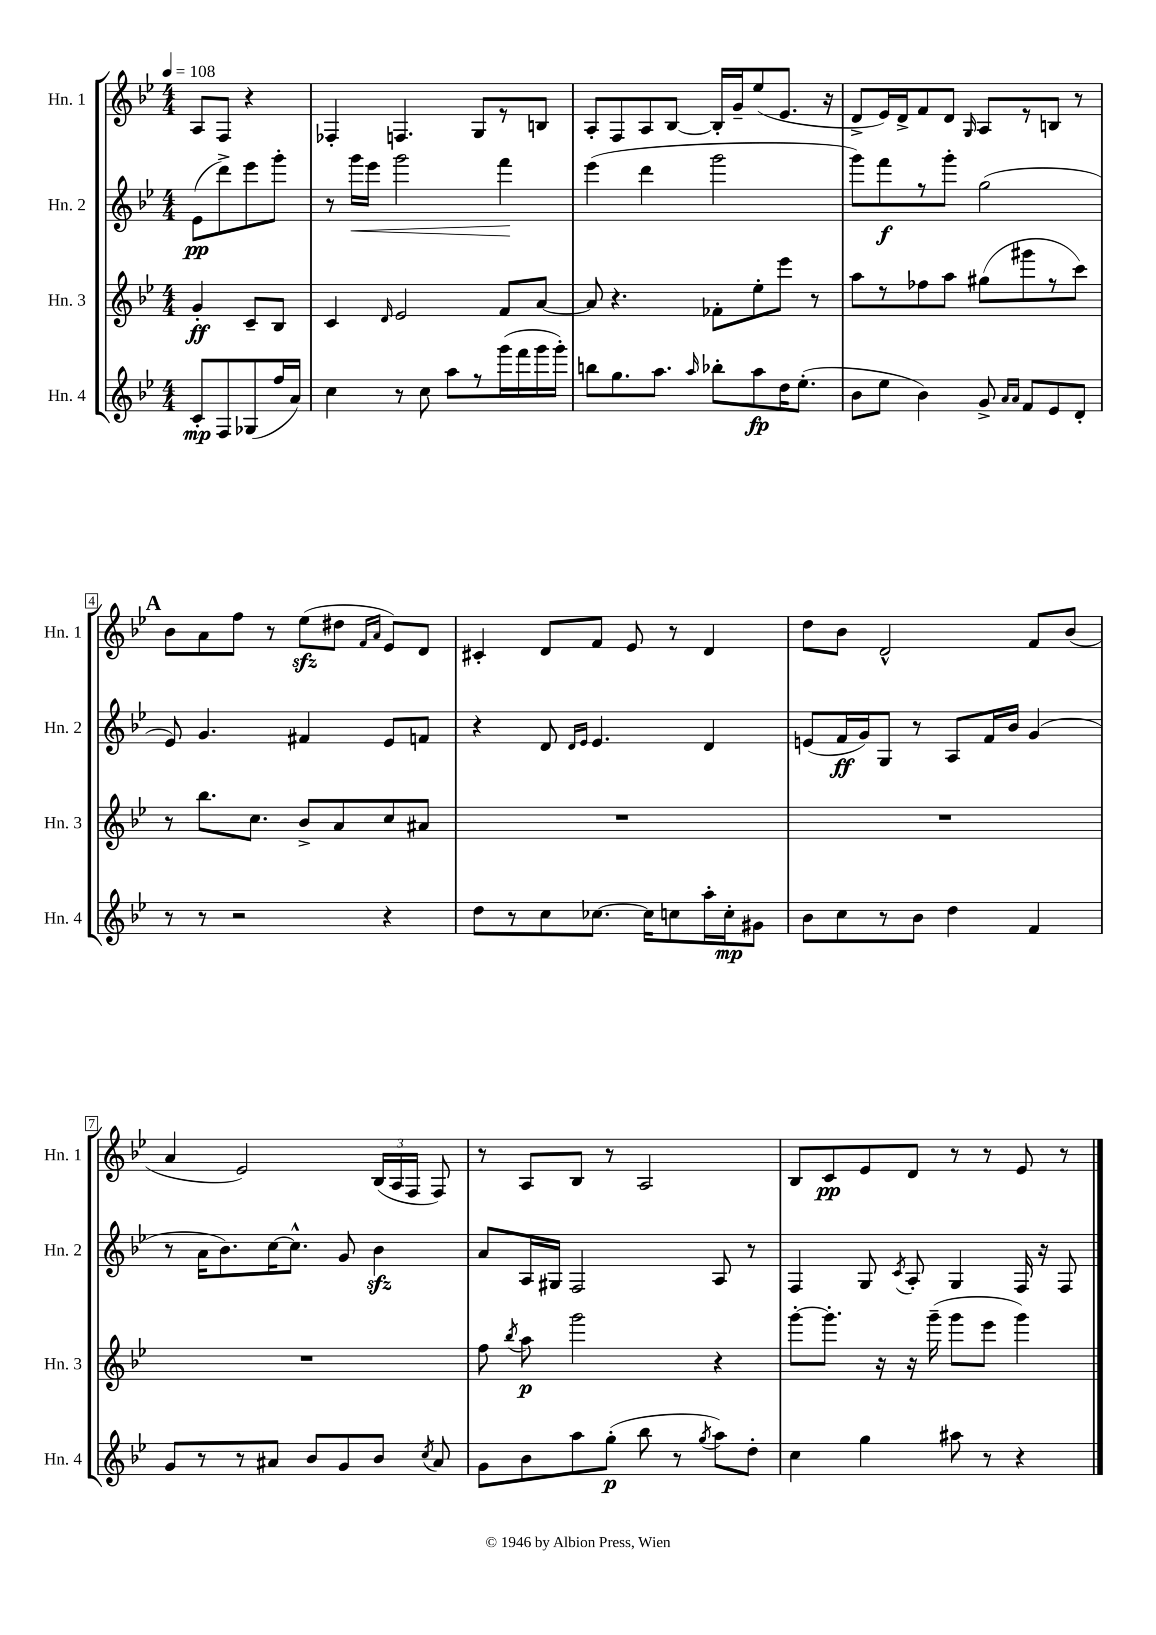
<<
\new StaffGroup <<
\new Staff = "s0" \with { instrumentName = "Hn. 1" shortInstrumentName = "Hn. 1" } {
    \clef treble \key bes \major \numericTimeSignature \time 4/4 \partial 2 \tempo 4 = 108
    \autoBeamOff a8[ f8] r4 |
    fes4-. f4. g8[ r8 b8] |
    a8[-. f8 a8 bes8]~ bes16[-. g'16-- ees''8( ees'8.] r16 |
    d'8[-> ees'16) d'16-> f'8 d'8] \grace { g16 } a8[ r8 b8] r8 |
    \mark \markup { \bold "A" } bes'8[ a'8 f''8] r8 ees''8[\sfz( dis''8] \grace { f'16[ a'16] } ees'8[) d'8] |
    cis'4-. d'8[ f'8] ees'8 r8 d'4 |
    d''8[ bes'8] d'2-^ f'8[ bes'8]( |
    a'4 ees'2) \tuplet 3/2 { bes16[( a16 f16] } f8) |
    r8 a8[ bes8] r8 a2 |
    bes8[ c'8\pp ees'8 d'8] r8 r8 ees'8 r8 \bar "|." |
}
\new Staff = "s1" \with { instrumentName = "Hn. 2" shortInstrumentName = "Hn. 2" } {
    \clef treble \key bes \major \numericTimeSignature \time 4/4 \partial 2
    \autoBeamOff ees'8[\pp( d'''8->) ees'''8 g'''8]-. |
    r8 g'''16[\< ees'''16] g'''2 f'''4\! |
    ees'''4( d'''4 g'''2 |
    g'''8[) f'''8\f r8 g'''8]-. g''2( |
    \mark \markup { \bold "A" } ees'8) g'4. fis'4 ees'8[ f'8] |
    r4 d'8 \grace { d'16[ ees'16] } ees'4. d'4 |
    e'8[( f'16\ff g'16) g8] r8 a8[ f'16 bes'16] g'4( |
    r8 a'16[ bes'8.) c''16~ c''8.]-^ g'8 bes'4\sfz |
    a'8[ a16 gis16] f2 a8 r8 |
    f4 g8 \acciaccatura { c'8 } a8-. g4 f16 r16 f8 \bar "|." |
}
\new Staff = "s2" \with { instrumentName = "Hn. 3" shortInstrumentName = "Hn. 3" } {
    \clef treble \key bes \major \numericTimeSignature \time 4/4 \partial 2
    \autoBeamOff g'4-.\ff c'8[-- bes8] |
    c'4 \grace { d'16 } ees'2 f'8[ a'8]~ |
    a'8 r4. fes'8[-. ees''8-. ees'''8] r8 |
    a''8[ r8 fes''8 a''8] gis''8[( gis'''8 r8 c'''8]) |
    \mark \markup { \bold "A" } r8 bes''8.[ c''8.] bes'8[-> a'8 c''8 ais'8] |
    R1 |
    R1 |
    R1 |
    f''8 \acciaccatura { bes''8 } a''8\p g'''2 r4 |
    g'''8[~-. g'''8.]-. r16 r16 g'''16--( g'''8[ ees'''8] g'''4) \bar "|." |
}
\new Staff = "s3" \with { instrumentName = "Hn. 4" shortInstrumentName = "Hn. 4" } {
    \clef treble \key bes \major \numericTimeSignature \time 4/4 \partial 2
    \autoBeamOff c'8[-.\mp f8 ges8( f''16 a'16]) |
    c''4 r8 c''8 a''8[ r8 g'''16( f'''16 g'''16 g'''16]-.) |
    b''8[ g''8. a''8.] \grace { a''16 } bes''8[-. a''8\fp d''16 ees''8.]-.( |
    bes'8[ ees''8] bes'4) g'8-> \grace { a'16[ a'16] } f'8[ ees'8 d'8]-. |
    \mark \markup { \bold "A" } r8 r8 r2 r4 |
    d''8[ r8 c''8 ces''8.]~ ces''16[ c''8 a''16-. c''16-.\mp gis'8] |
    bes'8[ c''8 r8 bes'8] d''4 f'4 |
    g'8[ r8 r8 ais'8] bes'8[ g'8 bes'8] \acciaccatura { c''8 } ais'8 |
    g'8[ bes'8 a''8 g''8]-.\p( bes''8 r8 \acciaccatura { g''8 } a''8[) d''8]-. |
    c''4 g''4 ais''8 r8 r4 \bar "|." |
}
>>
>>
\layout { \context { \Score \override BarNumber.stencil = #(make-stencil-boxer 0.1 0.3 ly:text-interface::print) } }
